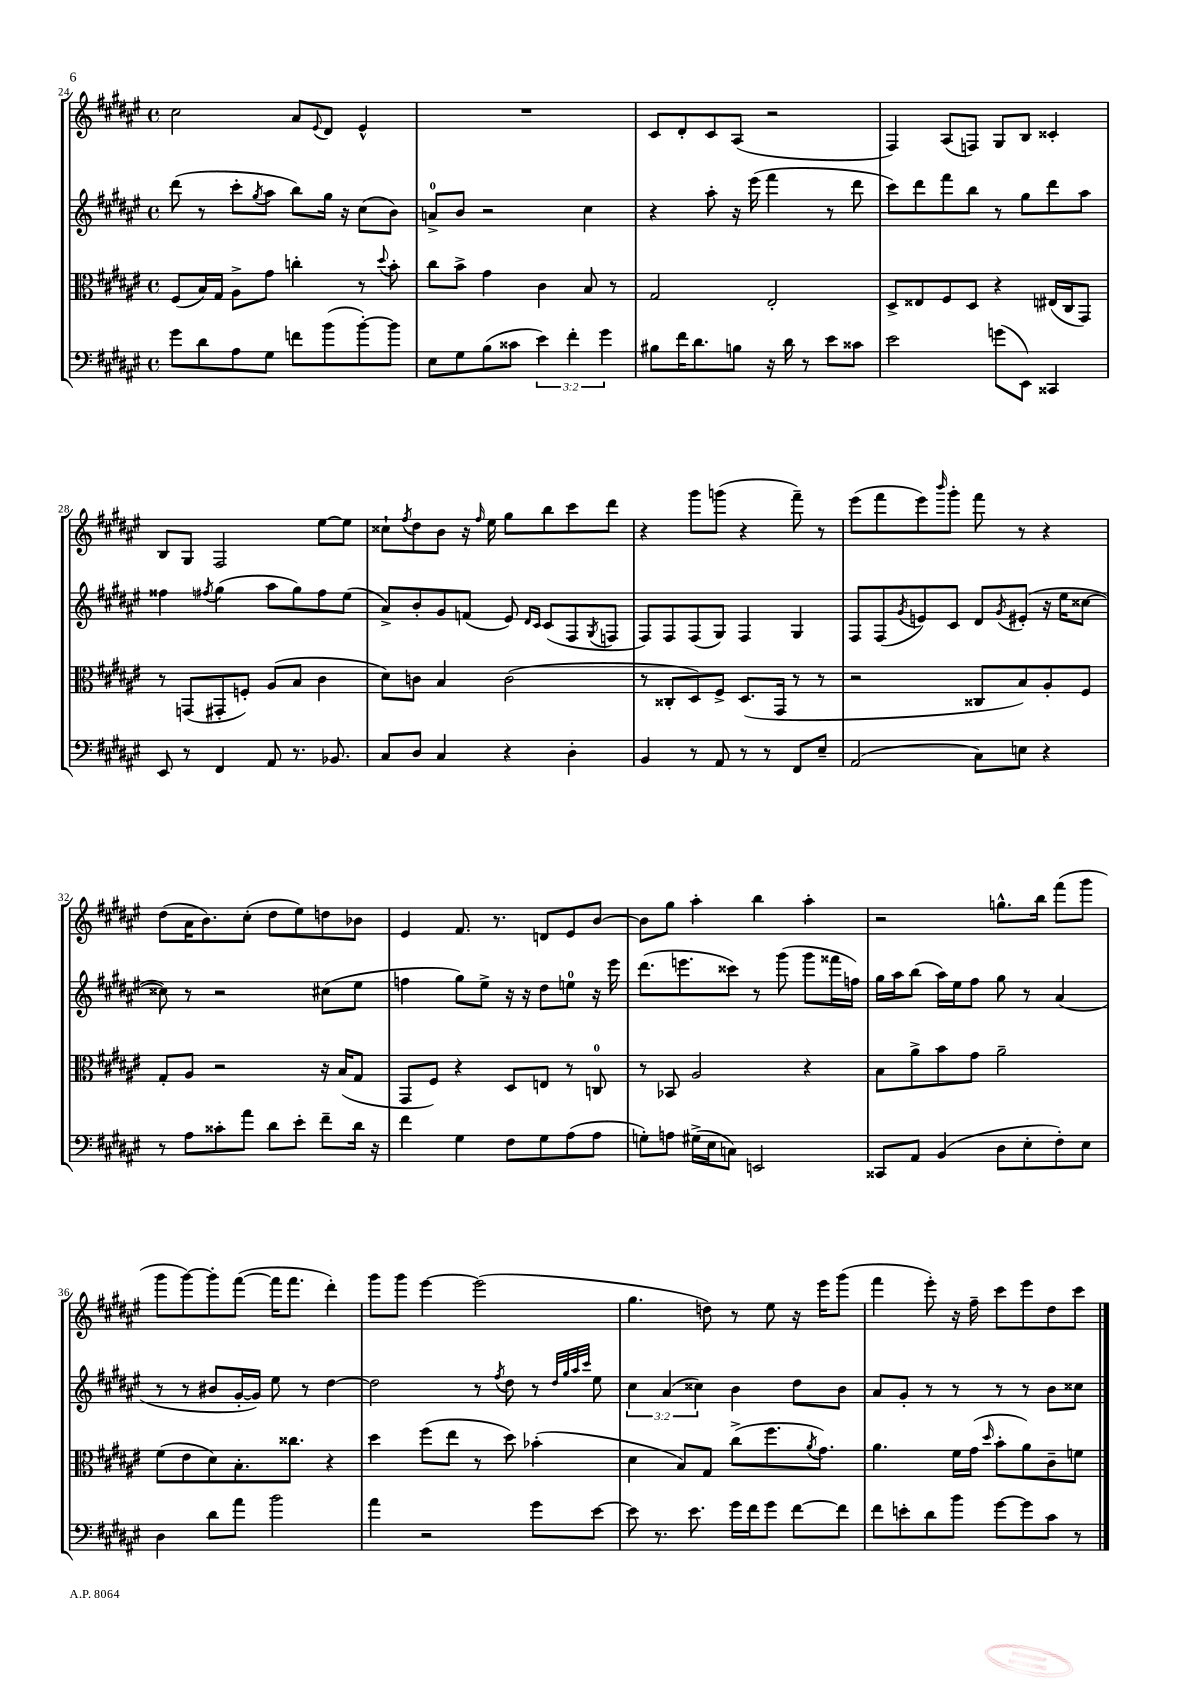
<<
\new StaffGroup <<
\new Staff = "s0" {
    \clef treble \key fis \major \defaultTimeSignature \time 4/4
    cis''2 ais'8 \appoggiatura { eis'8 } dis'8 eis'4-^ |
    R1 |
    cis'8 dis'8-. cis'8 ais8( r2 |
    fis4) ais8( f8) gis8 b8 cisis'4-. |
    b8 gis8 fis2 eis''8~ eis''8 |
    cisis''8-! \acciaccatura { fis''8 } dis''8 b'8 r16 \grace { fis''16 } eis''16 gis''8 b''8 cis'''8 dis'''8 |
    r4 gis'''8 g'''8( r4 fis'''8--) r8 |
    eis'''8( fis'''8 eis'''8) \grace { b'''16 } gis'''8-. fis'''8 r8 r4 |
    dis''8( ais'16 b'8.) cis''8-.( dis''8 eis''8) d''8 bes'8 |
    eis'4 fis'8. r8. d'8 eis'8 b'8~ |
    b'8 gis''8 ais''4-. b''4 ais''4-. |
    r2 g''8.-^ b''16 fis'''8( gis'''8 |
    gis'''8 gis'''8~) gis'''8-. fis'''8~( fis'''16 fis'''8. dis'''4-.) |
    gis'''8 gis'''8 eis'''4~ eis'''2( |
    gis''4. d''8) r8 eis''8 r16 eis'''16 gis'''8( |
    fis'''4 eis'''8-.) r16 fis''16-- cis'''8 eis'''8 dis''8 cis'''8 \bar "|." |
}
\new Staff = "s1" {
    \clef treble \key fis \major \defaultTimeSignature \time 4/4 \override Staff.TupletNumber.text = #tuplet-number::calc-fraction-text
    dis'''8( r8 cis'''8-. \acciaccatura { gis''8 } ais''8 b''8) gis''16 r16 cis''8( b'8) |
    a'8-0-> b'8 r2 cis''4 |
    r4 ais''8-. r16 eis'''16( fis'''4 r8 dis'''8 |
    cis'''8) dis'''8 fis'''8 b''8 r8 gis''8 dis'''8 ais''8 |
    fisis''4 \acciaccatura { fis''8 } gis''4( ais''8 gis''8) fis''8 eis''8( |
    ais'8->) b'8-. gis'8 f'8( eis'8) \grace { dis'16 cis'16 } cis'8( fis8 \acciaccatura { gis8 } f8 |
    fis8) fis8 fis8( gis8) fis4 gis4 |
    fis8 fis8( \acciaccatura { gis'8 } e'8) cis'8 dis'8 \acciaccatura { gis'8 } eis'8-.( r16 eis''16 cisis''8~ |
    cisis''8) r8 r2 cis''8( eis''8 |
    f''4 gis''8) eis''8-> r16 r16 dis''8 e''8-0 r16 eis'''16 |
    dis'''8.( e'''8. cisis'''8) r8 gis'''8( gis'''8 fisis'''16 f''16) |
    gis''16 ais''16 b''8( ais''16) eis''16 fis''8 gis''8 r8 ais'4( |
    r8 r8 bis'8 gis'16~-. gis'16) eis''8 r8 dis''4~ |
    dis''2 r8 \acciaccatura { fis''8 } dis''8 r8 \grace { dis''32 gis''32 ais''32 cis'''32 } eis''8 |
    \tuplet 3/2 { cis''4 ais'4( cisis''4) } b'4 dis''8 b'8 |
    ais'8 gis'8-. r8 r8 r8 r8 b'8 cisis''8 \bar "|." |
}
\new Staff = "s2" {
    \clef alto \key fis \major \defaultTimeSignature \time 4/4
    fis8( b16) gis16 ais8-> gis'8 c''4-. r8 \appoggiatura { dis''8 } b'8-. |
    cis''8 b'8-> gis'4 cis'4 b8 r8 |
    gis2 eis2-. |
    dis8-> eisis8 fis8 dis8 r4 eis16( cis16 gis,8) |
    r8 g,8( gis,8-. f8-.) ais8( b8 cis'4 |
    dis'8) c'8 b4 c'2( |
    r8 cisis8-. dis8) fis8-> dis8.( gis,16 r8 r8 |
    r2 cisis8 b8) ais8-. fis8 |
    gis8-. ais8 r2 r16 b16( gis8 |
    gis,8 fis8) r4 dis8 e8 r8 c8-0 |
    r8 bes,8 ais2 r4 |
    b8 ais'8-> b'8 gis'8 ais'2-- |
    fis'8( eis'8 dis'8) b8.-. cisis''8. r4 |
    dis''4 fis''8( eis''8 r8 dis''8) bes'4-.( |
    dis'4 b8) gis8 cis''8->( fis''8. \acciaccatura { ais'8 } gis'8.) |
    ais'4. fis'16 gis'16( \grace { dis''16 } b'8-. ais'8) cis'8-- f'8 \bar "|." |
}
\new Staff = "s3" {
    \clef bass \key fis \major \defaultTimeSignature \time 4/4 \override Staff.TupletNumber.text = #tuplet-number::calc-fraction-text
    gis'8 dis'8 ais8 gis8 f'8 b'8( b'8~-.) b'8 |
    eis8 gis8 b8( cisis'8 \tuplet 3/2 { eis'4) fis'4-. gis'4 } |
    bis8 fis'16 dis'8. b8 r16 dis'16 r8 eis'8 cisis'8 |
    eis'2 g'8( eis,8) cisis,4 |
    eis,8 r8 fis,4 ais,8 r8. bes,8. |
    cis8 dis8 cis4 r4 dis4-. |
    b,4 r8 ais,8 r8 r8 fis,8 eis8-- |
    ais,2( cis8) e8 r4 |
    r8 ais8 cisis'8-. ais'8 dis'8 eis'8-. fis'8-- dis'16 r16 |
    fis'4 gis4 fis8 gis8 ais8( ais8 |
    g8-.) a8 gis16->( eis16 c8) e,2 |
    cisis,8 ais,8 b,4( dis8 eis8-. fis8-.) eis8 |
    dis4 dis'8 ais'8 b'2 |
    ais'4 r2 gis'8 eis'8~ |
    eis'8 r8. eis'8. gis'16 fis'16 gis'8 fis'8~ fis'8 |
    fis'8 e'8-. dis'8 b'8 gis'8~ gis'8 cis'8 r8 \bar "|." |
}
>>
>>
\layout { \context { \Score currentBarNumber = #24 } }
